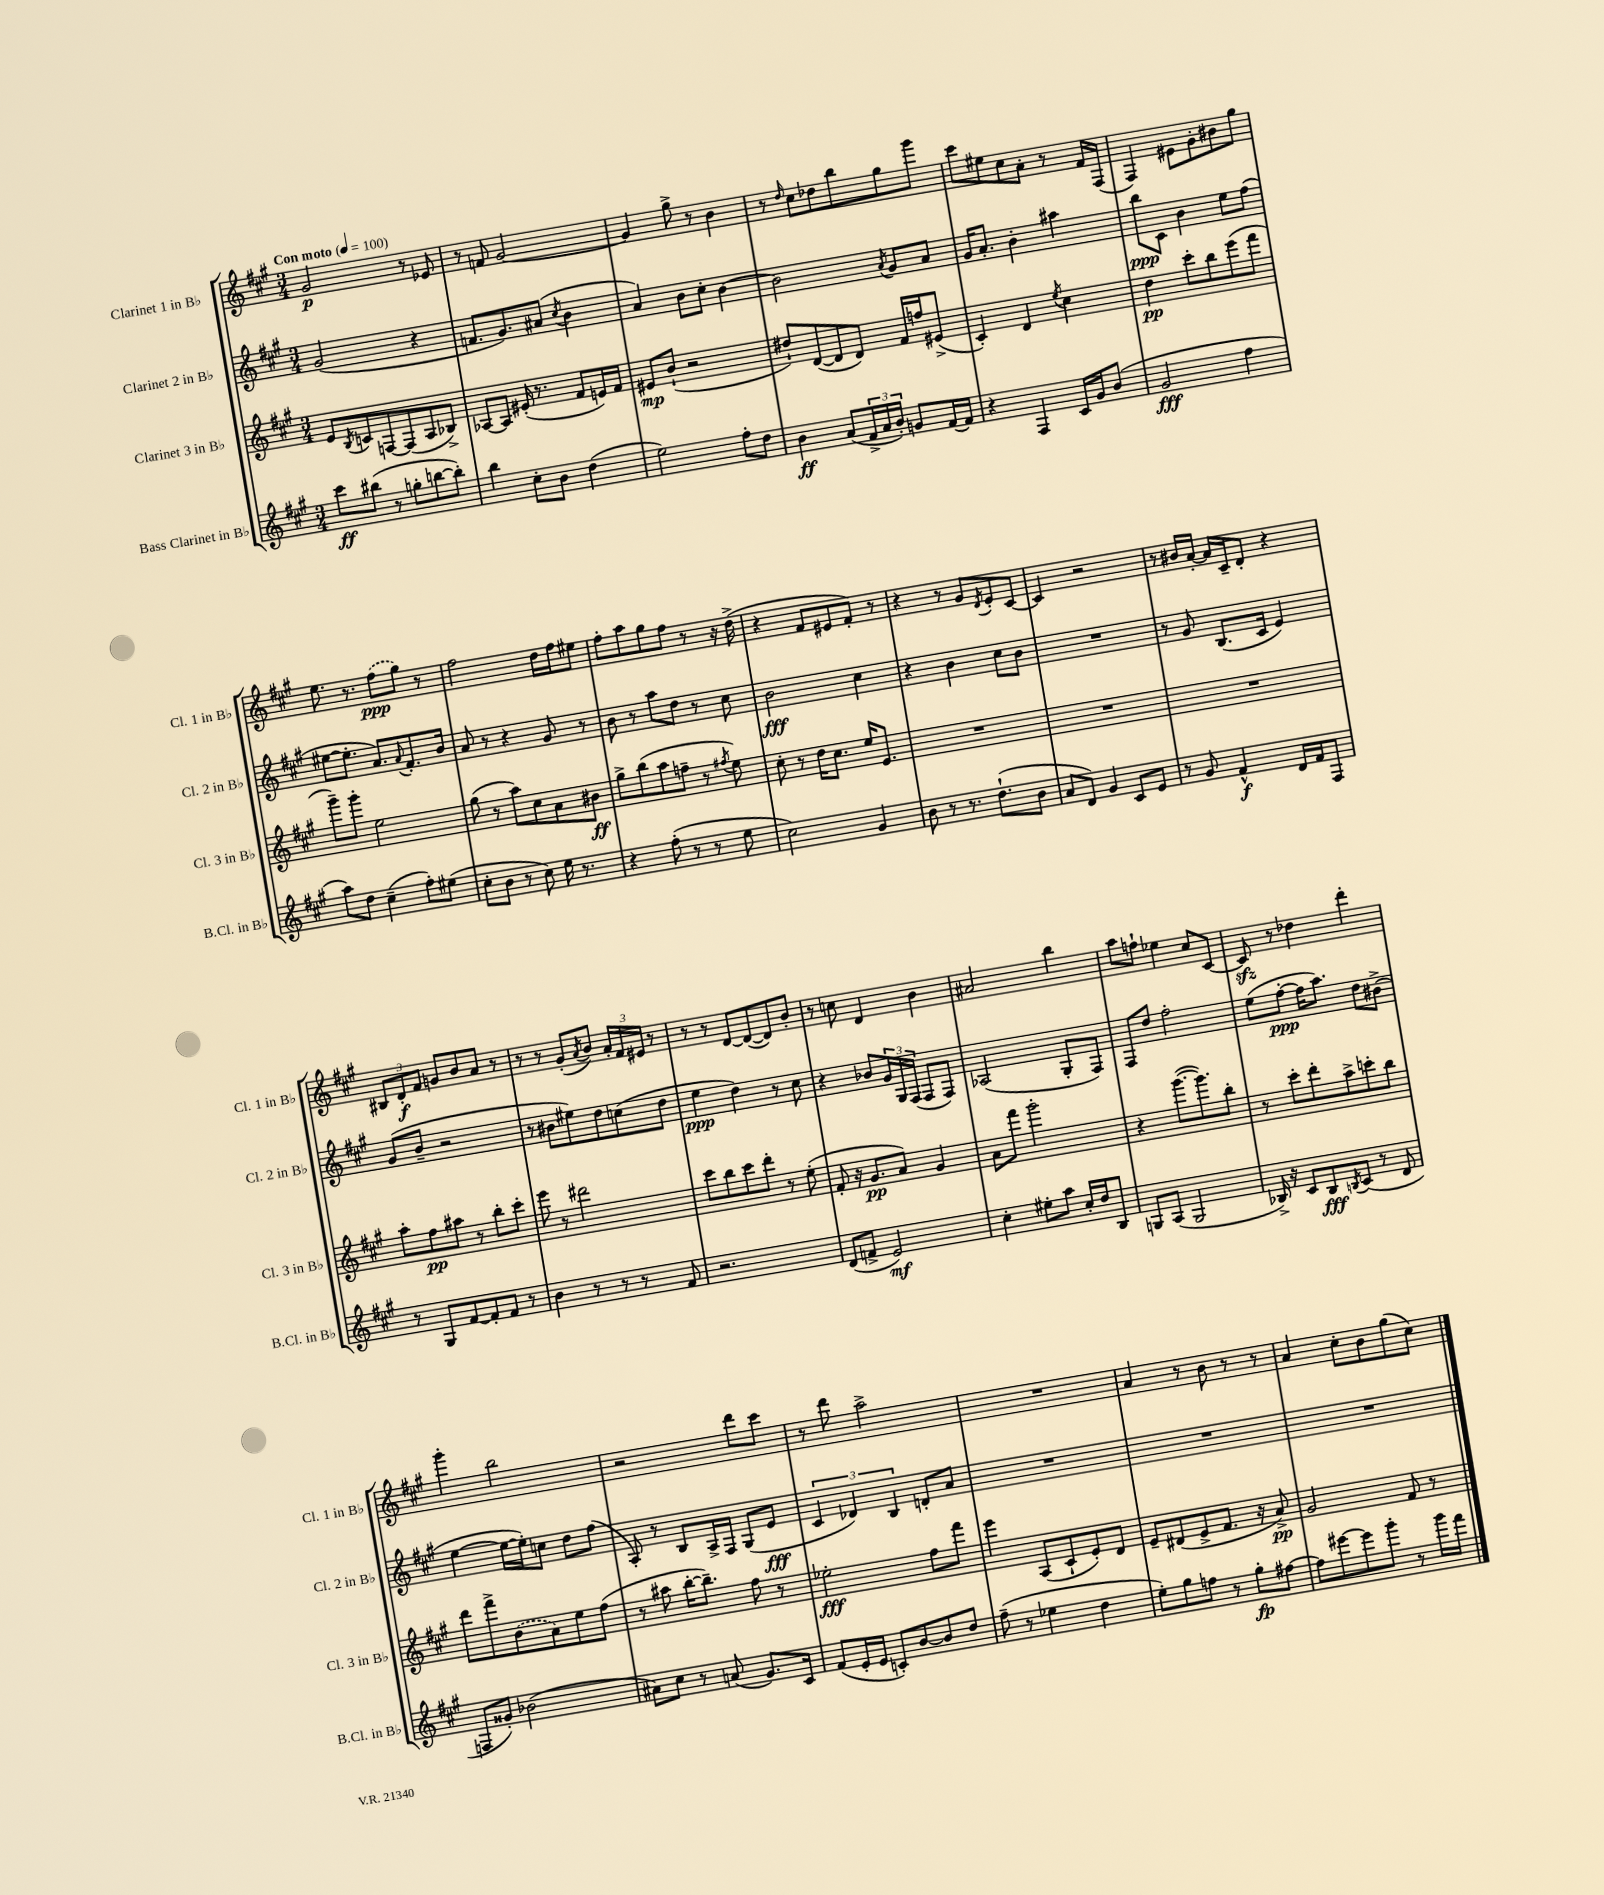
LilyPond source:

<<
\new StaffGroup <<
\new Staff = "s0" \with { instrumentName = "Clarinet 1 in Bb" shortInstrumentName = "Cl. 1 in Bb" } {
    \clef treble \key a \major \numericTimeSignature \time 3/4 \tempo "Con moto" 4 = 100
    gis'2\p r8 ees'8 |
    r8 f'8 gis'2~ |
    gis'4 gis''8-> r8 b'4 |
    r8 \grace { d''16 } cis''8 des''8 b''8 gis''8 gis'''8 |
    cis'''8 eis''8 cis''8 a'8-. r8 fis'16 fis16( |
    fis4) eis'8 gis'8-. bis'8 gis''8 |
    e''8. r8. \once \slurDashed fis''8\ppp( gis''8) r8 |
    fis''2 d''16 fis''16 eis''8 |
    fis''8-. a''8 gis''8 fis''8 r8 r16 d''16->( |
    r4 fis'8 eis'8 fis'8-.) r8 |
    r4 r8 gis'8 \acciaccatura { d'8 } e'8-. cis'8~ |
    cis'4 r2 |
    r8 bis'16 a'16~-. a'16 cis'16-- d'8-. r4 |
    \tuplet 3/2 { bis8 d'8-.\f fis'8 } g'8 b'8 a'8 r8 |
    r8 r8 gis'8-.( \acciaccatura { a'8 } b'8) \tuplet 3/2 { a'16-. fis'16 eis'16 } r8 |
    r8 r8 d'8~ d'8~( d'8) b'8-. |
    r8 c''8 d'4 b'4 |
    ais'2 b''4 |
    a''8 f''8-! ees''4 cis''8 cis'8~ |
    cis'8\sfz r8 des''4 d'''4-. |
    gis'''4-. b''2 |
    r2 d'''8 cis'''8 |
    r8 d'''8 a''2-> |
    R2. |
    a'4 r8 b'8 r8 r8 |
    a'4 cis''8-. b'8 gis''8( cis''8) \bar "|." |
}
\new Staff = "s1" \with { instrumentName = "Clarinet 2 in Bb" shortInstrumentName = "Cl. 2 in Bb" } {
    \clef treble \key a \major \numericTimeSignature \time 3/4
    gis'2( r4 |
    f'8. gis'8.) ais'8( \acciaccatura { cis''8 } b'4 |
    a'4) b'8 cis''8-. b'4~ |
    b'2 \acciaccatura { a'8 } gis'8 a'8 |
    gis'16 a'8.-. b'4-. ais''4 |
    b''8\ppp cis'8 b'4 e''8 fis''8( |
    eis''8~ eis''8.-. a'8.) \appoggiatura { a'8 } fis'8.-. b'16 |
    a'8 r8 r4 gis'8 r8 |
    b'8 r8 a''8 d''8 r8 cis''8 |
    b'2\fff cis''4 |
    r4 b'4 cis''8 b'8 |
    R2. |
    r8 gis'8 b8.( cis'16 e'4) |
    gis'8( b'8-- r2 |
    r8 bis'8 eis''8) d''8 c''8( d''8 |
    e''4\ppp d''4) r8 cis''8 |
    r4 bes'8 \tuplet 3/2 { gis'16 gis16 fis16( } fis8 fis8) |
    aes2( gis8-. fis8) |
    fis8 d''8 fis''2-. |
    e''8( fis''8~-.\ppp fis''16 a''8.) d''8 bis'8->( |
    e''4~ e''16~ e''16-.) c''8 d''8 fis''8( |
    a8-.) r8 b8 a16-> fis16 gis8( e'8\fff |
    \tuplet 3/2 { cis'4 des'4) b4 } d'8-. a'8 |
    R2. |
    R2. |
    R2. \bar "|." |
}
\new Staff = "s2" \with { instrumentName = "Clarinet 3 in Bb" shortInstrumentName = "Cl. 3 in Bb" } {
    \clef treble \key a \major \numericTimeSignature \time 3/4
    e'8 \acciaccatura { b8 } c'8 f8~ f8( a8 bes8->) |
    aes8~ aes8 eis'16-.( r8. fis'8 e'16) fis'16 |
    eis'8\mp b'8-!( r2 |
    dis''8-!) d'8~( d'8 d'8) fis'16 f''16 eis'8->( |
    cis'4-.) d'4 \acciaccatura { e''8 } cis''4 |
    d''4\pp cis'''8-. b''8 e'''8( fis'''8 |
    gis'''8--) gis'''8-. e''2 |
    gis''8( r8 a''8) cis''8 a'8 bis'8\ff |
    gis''8-> b''8( a''8 f''8-- r8 \acciaccatura { fis''8 } e''8) |
    cis''8-. r8 d''16 cis''8. e''16 e'8. |
    R2. |
    R2. |
    R2. |
    a''8-. fis''8\pp ais''8 r8 b''8-. cis'''8-. |
    e'''8 r8 dis'''2 |
    cis'''8 b''8 cis'''8 d'''8-. r8 e''8-.( |
    fis'8-. r16 gis'8.\pp a'8) gis'4 |
    a'8 fis'''8 gis'''2-. |
    r4 gis'''8.~( gis'''8.) b''8-. |
    r8 cis'''8-. d'''8-. a''8-> c'''8-. b''8 |
    d'''8 fis'''8-> \once \slurDashed b'8( a'8) e''8 fis''8( |
    r8 ais''8 b''16~-. b''8.--) fis''8 r8 |
    ees''2-.\fff fis''8 fis'''8 |
    e'''4 a8( cis'8-! e'8-.) d'8 |
    e'8-- dis'8( e'8-> fis'8. r16 a'8->\pp) |
    gis'2 fis'8 r8 \bar "|." |
}
\new Staff = "s3" \with { instrumentName = "Bass Clarinet in Bb" shortInstrumentName = "B.Cl. in Bb" } {
    \clef treble \key a \major \numericTimeSignature \time 3/4
    cis'''8\ff bis''8( r8 g''8-. b''8~ b''8-.) |
    b''4 cis''8-. b'8 d''4( |
    e''2) fis''8-. d''8 |
    b'4\ff a'8( \tuplet 3/2 { fis'16-> a'16 b'16-.) } g'8 fis'16~ fis'16 |
    r4 fis4 cis'16 gis'16 b'8( |
    gis'2\fff fis''4 |
    a''8) d''8 cis''4--( fis''8-.) eis''8( |
    cis''8-. b'8 r8 cis''8) e''16 r8. |
    r4 fis''8-.( r8 r8 e''8 |
    cis''2) gis'4 |
    b'8 r8 r8. d''8.-!( b'8 |
    a'8 d'8) gis'4 cis'8 e'8 |
    r8 gis'8 fis'4-^\f d'16 fis'16 fis8 |
    r8 gis8 fis'8~ fis'8-. fis'8 r8 |
    b'4 r8 r8 r8 fis'8 |
    r2. |
    d'8( f'8-> e'2\mf) |
    cis''4-. eis''8-. a''8 cis''16-. d''16 b8 |
    g8 a8( g2 |
    bes16->) r16 cis'8 bes8\fff \acciaccatura { b8 } cis'8( r8 d'8 |
    f8 gisis'8-.) bes'2( |
    ais'8) cis''8 r8 a'8( gis'8.) cis'16 |
    fis'8( e'16-. e'16 c'8-.) b'8~ b'8 d''8 |
    fis''8--( r8 ees''4 d''4 |
    e''8-.) gis''8 f''8 r8 gis''8-.\fp fis''8~ |
    fis''8 eis'''8~ eis'''8 gis'''8-. r8 gis'''16 fis'''16 \bar "|." |
}
>>
>>
\layout { \context { \Score \remove "Bar_number_engraver" } }
